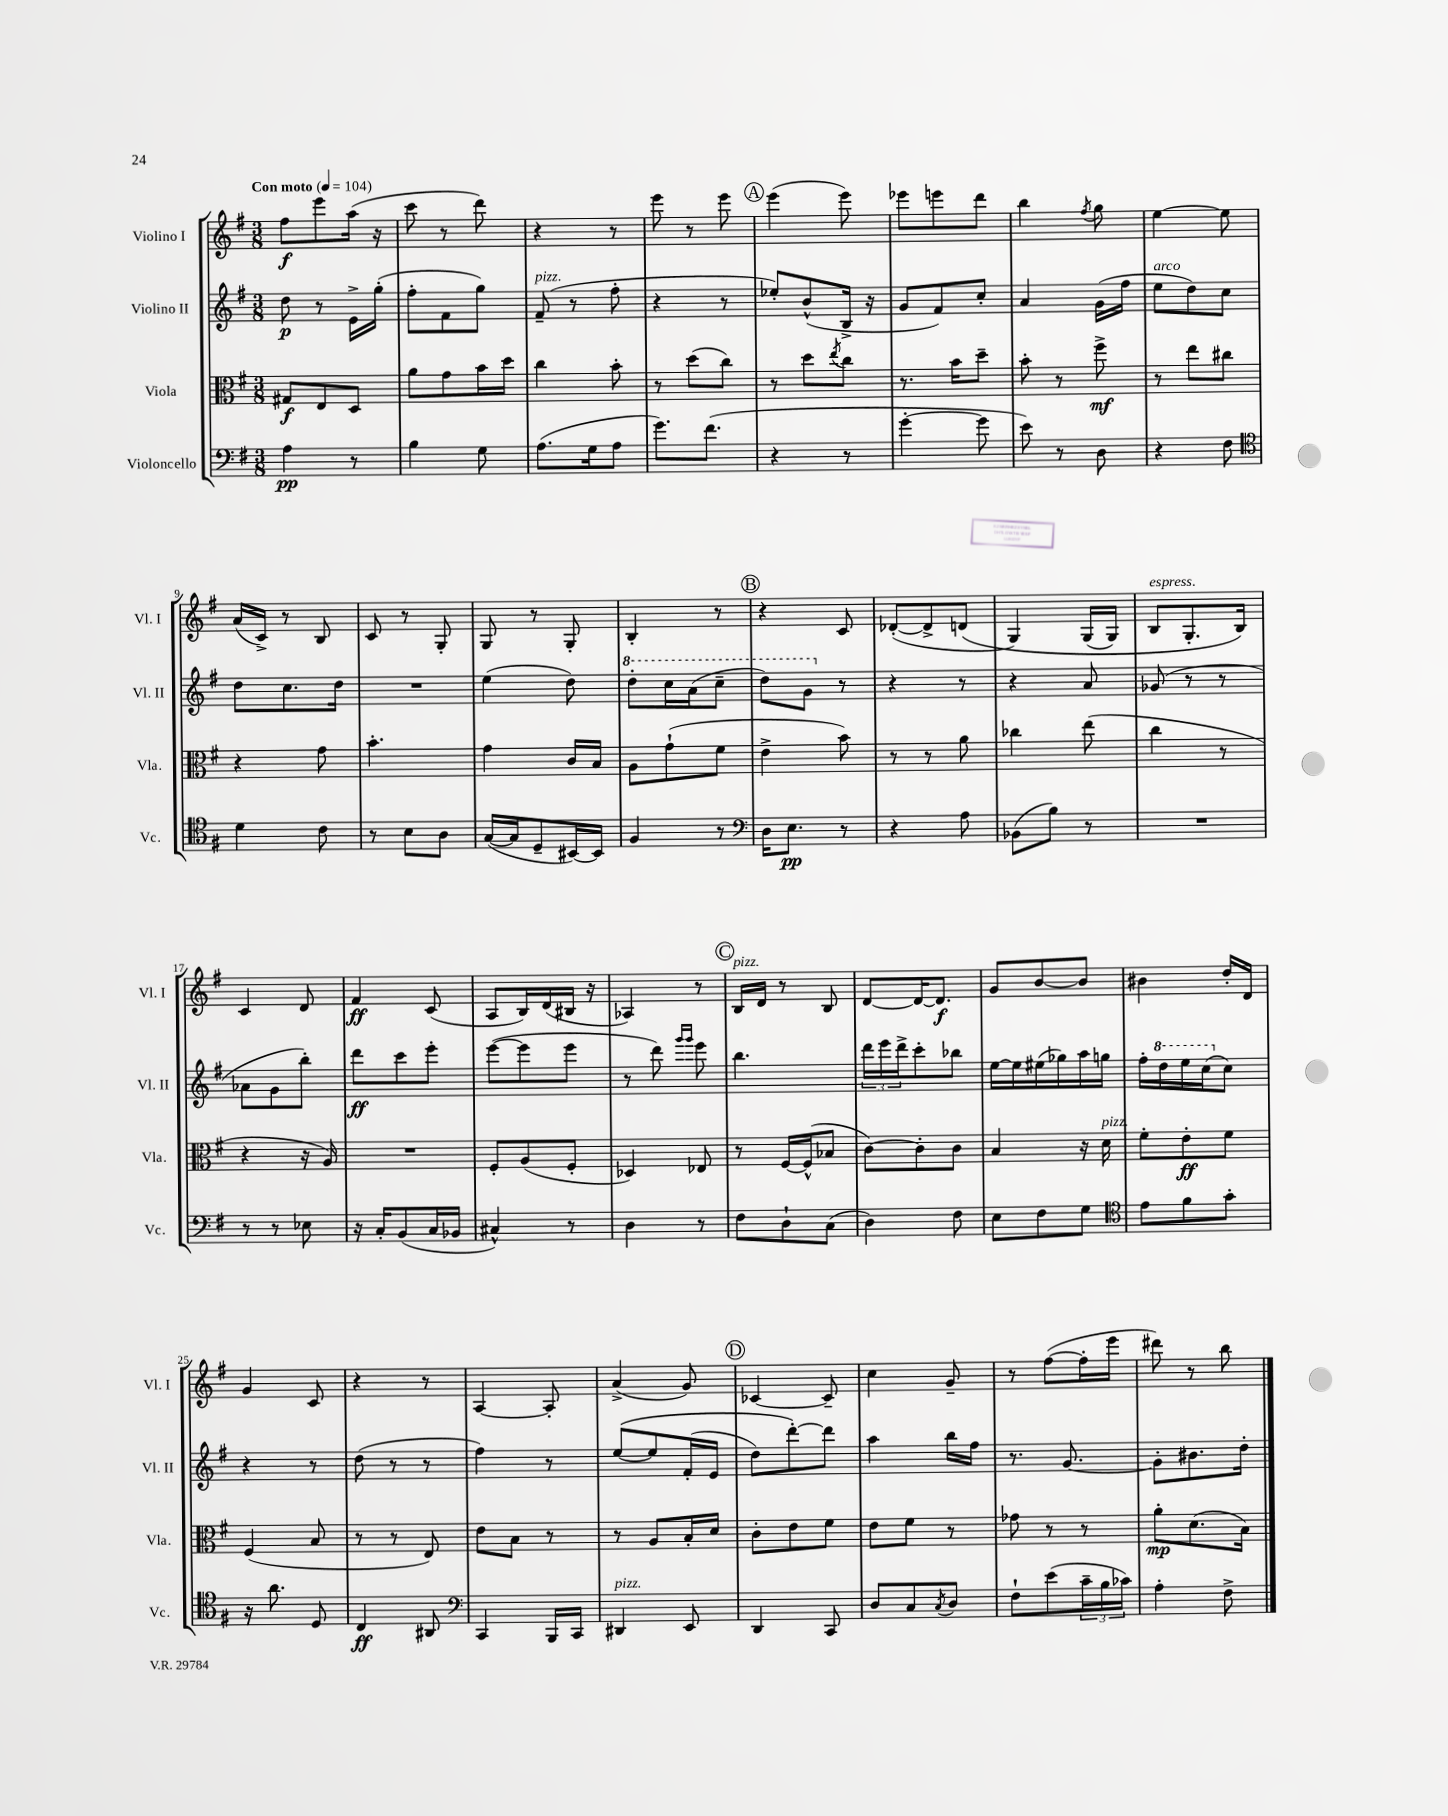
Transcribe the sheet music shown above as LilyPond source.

<<
\new StaffGroup <<
\new Staff = "s0" \with { instrumentName = "Violino I" shortInstrumentName = "Vl. I" } {
    \clef treble \key g \major \numericTimeSignature \time 3/8 \tempo "Con moto" 4 = 104
    fis''8\f e'''8 a''16( r16 |
    c'''8 r8 d'''8) |
    r4 r8 |
    e'''8 r8 e'''8 |
    \mark \markup { \circle "A" } e'''4( e'''8) |
    ees'''8 e'''8 d'''8 |
    b''4 \acciaccatura { fis''8 } g''8 |
    e''4~ e''8 |
    a'16( c'16->) r8 b8 |
    c'8 r8 g8-. |
    g8 r8 g8-. |
    b4-. r8 |
    \mark \markup { \circle "B" } r4 c'8 |
    des'8~-.( des'8-> d'8\( |
    g4) g16( g16) |
    b8^\markup { \italic "espress." } g8.-. b16\) |
    c'4 d'8 |
    fis'4\ff c'8( |
    a8 b16) d'16( bis16 r16 |
    aes4) r8 |
    \mark \markup { \circle "C" } b16^\markup { \italic "pizz." } d'16 r8 b8 |
    d'8~ d'16~ d'8.\f |
    g'8 b'8~ b'8 |
    bis'4 d''16-. d'16 |
    g'4 c'8 |
    r4 r8 |
    a4~ a8-. |
    a'4->( g'8) |
    \mark \markup { \circle "D" } ces'4~ ces'8-- |
    c''4 g'8-- |
    r8 fis''8~( fis''16-. e'''16 |
    dis'''8) r8 b''8 \bar "|." |
}
\new Staff = "s1" \with { instrumentName = "Violino II" shortInstrumentName = "Vl. II" } {
    \clef treble \key g \major \numericTimeSignature \time 3/8
    d''8\p r8 e'16-> g''16-.( |
    fis''8-. fis'8 g''8) |
    fis'8--^\markup { \italic "pizz." }( r8 fis''8-. |
    r4 r8 |
    \mark \markup { \circle "A" } ees''8-.) b'8-^( b16-> r16 |
    g'8 fis'8) c''8-. |
    a'4 g'16( fis''16 |
    e''8^\markup { \italic "arco" } d''8) c''8 |
    d''8 c''8. d''16 |
    R4. |
    e''4( d''8) |
    \ottava #1 d'''8-. c'''16 a''16( c'''8-- |
    \mark \markup { \circle "B" } d'''8) g''8 \ottava #0 r8 |
    r4 r8 |
    r4 a'8 |
    ges'8( r8 r8 |
    aes'8 g'8 b''8-.) |
    d'''8\ff c'''8 e'''8-. |
    e'''8~( e'''8 e'''8 |
    r8 d'''8) \grace { g'''16 g'''16 } e'''8 |
    \mark \markup { \circle "C" } b''4. |
    \tuplet 3/2 { d'''16 e'''16 d'''16-> } c'''8-. bes''8 |
    e''16~ e''16 eis''16( ges''16) a''16 g''16 |
    fis''16-. \ottava #1 d'''16 e'''16 c'''16( \ottava #0 c''8) |
    r4 r8 |
    d''8( r8 r8 |
    fis''4) r8 |
    e''8~\( e''8 fis'16-.( e'16 |
    \mark \markup { \circle "D" } d''8) d'''8~-.\) d'''8 |
    a''4 b''16 fis''16 |
    r8. g'8.~ |
    g'8-. bis'8. d''16-. \bar "|." |
}
\new Staff = "s2" \with { instrumentName = "Viola" shortInstrumentName = "Vla." } {
    \clef alto \key g \major \numericTimeSignature \time 3/8
    gis8\f e8 d8 |
    a'8 g'8 b'16 d''16 |
    c''4 b'8-. |
    r8 d''8( c''8) |
    \mark \markup { \circle "A" } r8 d''8 \acciaccatura { e''8 } c''8 |
    r8. b'16 d''8-- |
    b'8-. r8 fis''8->\mf |
    r8 e''8 cis''8 |
    r4 g'8 |
    b'4.-. |
    g'4 c'16 b16 |
    a8 g'8-!( fis'8 |
    \mark \markup { \circle "B" } e'4-> b'8) |
    r8 r8 a'8 |
    ces''4 e''8( |
    c''4 r8 |
    r4 r16 a16) |
    R4. |
    fis8-. a8( fis8-. |
    des4) ees8 |
    \mark \markup { \circle "C" } r8 fis16~ fis16-^( bes8 |
    c'8~) c'8-. c'8 |
    b4 r16 d'16^\markup { \italic "pizz." } |
    fis'8-. e'8-.\ff fis'8 |
    fis4( b8 |
    r8 r8 e8) |
    e'8 b8 r8 |
    r8 a8 b16-. d'16 |
    \mark \markup { \circle "D" } c'8-. e'8 fis'8 |
    e'8 fis'8 r8 |
    ges'8 r8 r8 |
    a'8-.\mp d'8.( b16) \bar "|." |
}
\new Staff = "s3" \with { instrumentName = "Violoncello" shortInstrumentName = "Vc." } {
    \clef bass \key g \major \numericTimeSignature \time 3/8
    a4\pp r8 |
    b4 g8 |
    a8.( g16 a8 |
    g'8.) fis'8.( |
    \mark \markup { \circle "A" } r4 r8 |
    g'4~-. g'8 |
    e'8) r8 d8 |
    r4 fis8 |
    \clef tenor d'4 c'8 |
    r8 b8 a8 |
    g16~( g16 d8-- bis,16~) bis,16 |
    fis4 r8 |
    \mark \markup { \circle "B" } \clef bass d16 e8.\pp r8 |
    r4 a8 |
    bes,8( b8) r8 |
    R4. |
    r8 r8 ees8 |
    r16 c16-. b,8( c16 bes,16 |
    cis4-^) r8 |
    d4 r8 |
    \mark \markup { \circle "C" } fis8 d8-! c8( |
    d4) fis8 |
    e8 fis8 g8 |
    \clef tenor e'8 fis'8 g'8-. |
    r16 a'8. d8 |
    c4\ff ais,8 |
    \clef bass c,4 b,,16 c,16 |
    dis,4^\markup { \italic "pizz." } e,8 |
    \mark \markup { \circle "D" } d,4 c,8 |
    d8 c8 \acciaccatura { c8 } d8 |
    fis8-! e'8( \tuplet 3/2 { c'16-- b16 ces'16) } |
    a4-. fis8-> \bar "|." |
}
>>
>>
